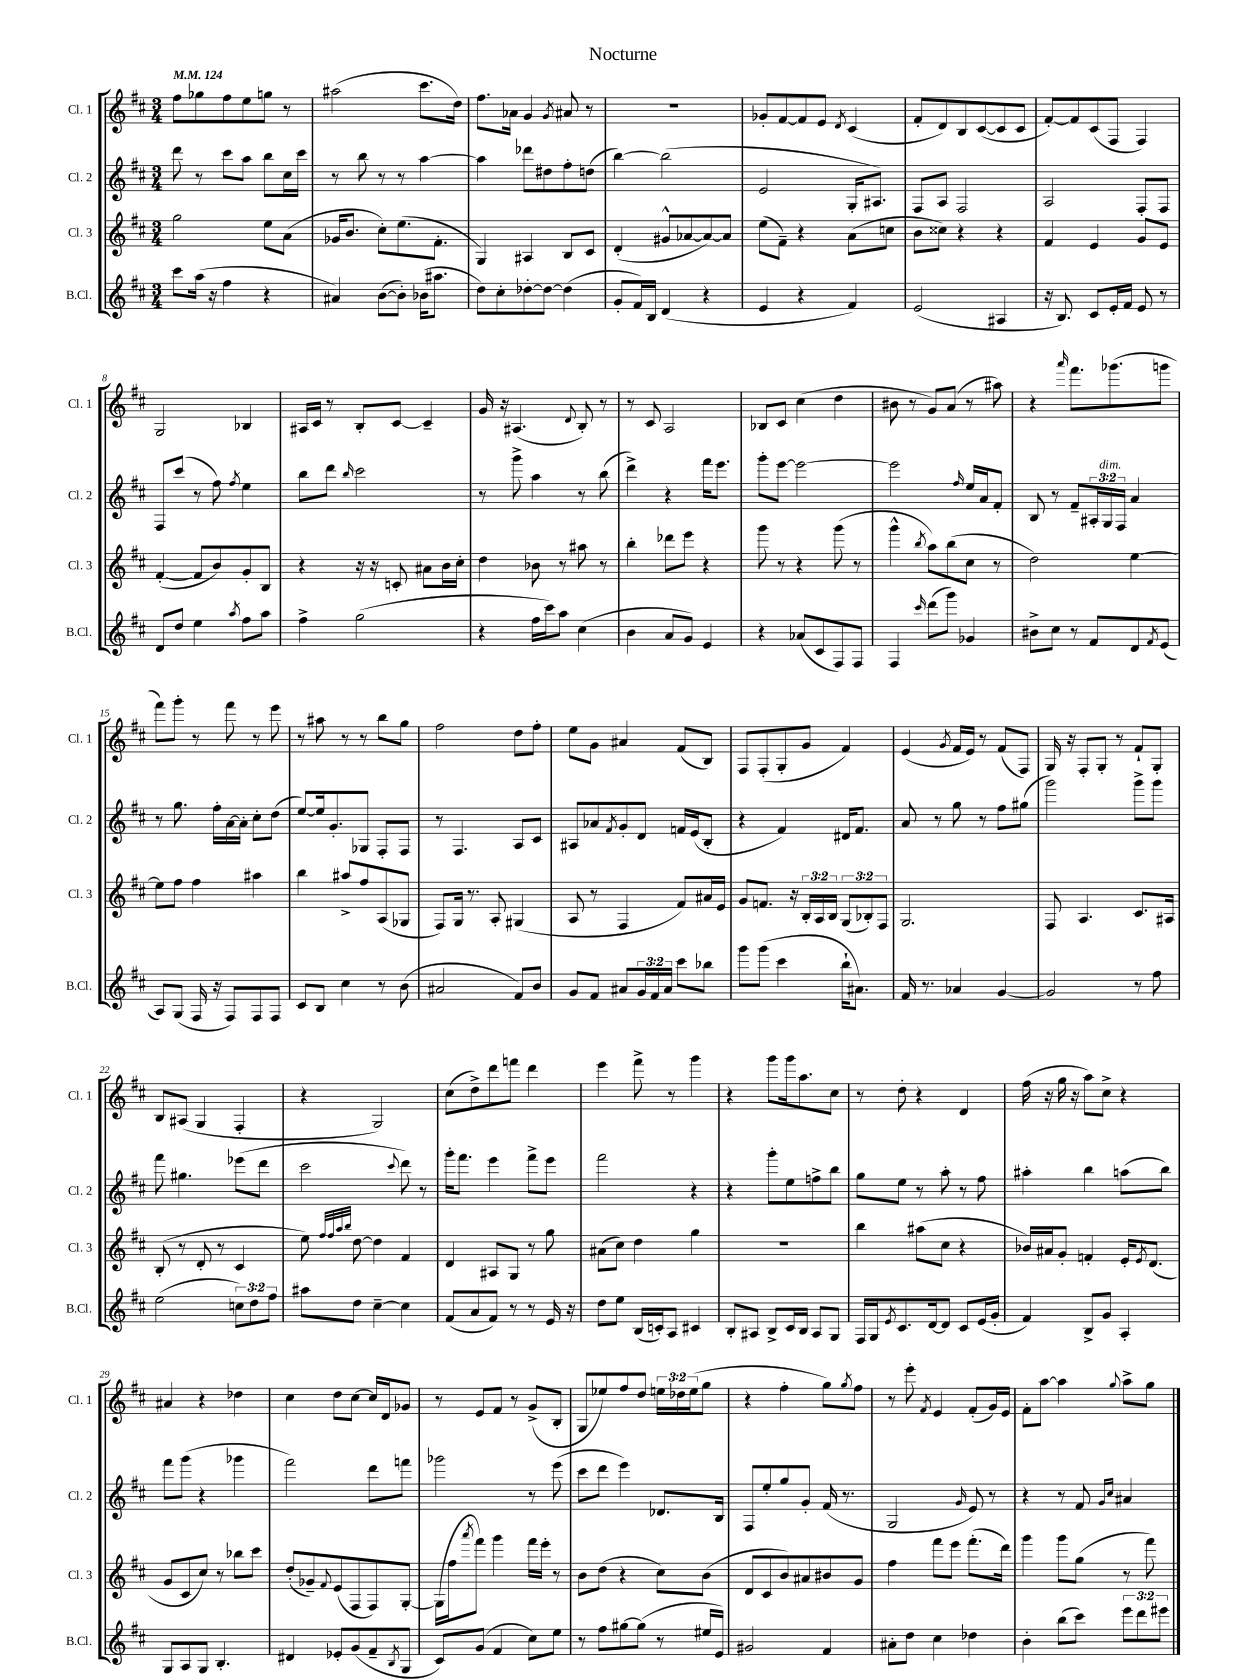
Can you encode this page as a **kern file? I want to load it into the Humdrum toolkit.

**kern	**kern	**kern	**kern
*part4	*part3	*part2	*part1
*staff4	*staff3	*staff2	*staff1
*I"B.Cl.	*I"Cl. 3	*I"Cl. 2	*I"Cl. 1
*I'B.Cl.	*I'Cl. 3	*I'Cl. 2	*I'Cl. 1
*clefG2	*clefG2	*clefG2	*clefG2
*k[f#c#]	*k[f#c#]	*k[f#c#]	*k[f#c#]
*M3/4	*M3/4	*M3/4	*M3/4
*MM124	*MM124	*MM124	*MM124
=1	=1	=1	=1
8ccc#\L	2gg\	8ddd\	8ff#\L
(16aa\Jk	.	8r	8gg-X\
16r	.	.	.
4ff#\	.	8ccc#\L	8ff#\
.	.	8aa\J	8ee\
4r	8ee\L	8bb\L	8ggn\J
.	(8a\J	16cc#\L	8r
.	.	16ccc#\JJ	.
=2	=2	=2	=2
4a#X/)	16g-X/KL	8r	(2aa#X\
.	8.b/J	.	.
.	.	8bb\	.
([8b\L	8cc#'\L)	8r	.
8b'\J])	(8.ee\	8r	.
(16b-X\KL	.	[4aa\	8.ccc#\L
8.aa#X\J	8.f#'\J	.	.
.	.	.	16dd\Jk)
=3	=3	=3	=3
8dd\L)	4G/)	4aa\]	8.ff#\L
8cc#'\	.	.	.
.	.	.	16a-X\Jk
[8dd-X'\	4A#X/	8ddd-X\L	4g/
8dd-\J_	.	8dd#X\	.
.	.	.	8qg/
(4dd-\]	8B/L	8ff#'\	8a#X/
.	8c#/J	(8ddn\J	8r
=4	=4	=4	=4
8g'/L	(4d'/	[4bb\)	2.r
16f#/L)	.	.	.
16B/JJ	.	.	.
(4d/	8g#X^^/L	(2bb\]	.
.	[8a-X/	.	.
4r	8a-/_)	.	.
.	8a-/J]	.	.
=5	=5	=5	=5
4e/	(8ee\L	2e/	8g-X'/L
.	8f#~\J)	.	[8f#/
4r	4r	.	8f#/]
.	.	.	8e/J
.	.	.	8qd/
4f#/)	(8a\L	16G'/KL	(4c#/
.	.	8.A#X/J)	.
.	8ccn\J	.	.
=6	=6	=6	=6
(2e/	8b\L	8F#/L	8f#'/L
.	8cc##X\J)	8A/J	8d/)
.	4r	2F#/	8B/
.	.	.	([8c#/
4A#X/	4r	.	8c#/]
.	.	.	8c#/J
=7	=7	=7	=7
16r	4f#/	2A/	[8f#'/L)
8.B/)	.	.	.
.	.	.	8f#/]
8c#/L	4e/	.	(8c#/
16e'/L	.	.	8F#/J
16f#/JJ	.	.	.
8e/	8g/L	8F#'/L	4F#/)
8r	8e/J	8F#/J	.
!!LO:LB:g=z
=8	=8	=8	=8
8d/L	([4f#'/	8F#/L	2G/
8dd/J	.	(8ccc#/J	.
4ee\	8f#/L]	8r	.
.	8b/)	8ff#\)	.
8qaa/	.	8qff#/	.
8ff#\L	8g'/	4ee\	4B-X/
8aa\J	8B/J	.	.
=9	=9	=9	=9
4ff#^\	4r	8bb\L	16A#X/LL
.	.	.	16c#/JJ
.	.	8ddd\J	8r
.	.	16qqbb/	.
(2gg\	16r	2ccc#\	8B'/L
.	16r	.	.
.	8cn'/	.	[8c#/J
.	8a#X\L	.	4c#~/]
.	16b\L	.	.
.	16cc#'\JJ	.	.
=10	=10	=10	=10
4r	4dd\	8r	16g/
.	.	.	16r
.	.	8ggg^\	(4.A#X/
16ff#\LL	8b-X\	4aa\	.
16ccc#\J)	.	.	.
8aa\J	8r	.	.
.	.	.	8qqd/
(4cc#\	8aa#X\	8r	8B'/)
.	8r	(8bb\	8r
=11	=11	=11	=11
4b\	4bb'\	4ddd^\)	8r
.	.	.	8c#/
8a/L	8ddd-X\L	4r	2A/
8g/J)	8eee\J	.	.
4e/	4r	16fff#\KL	.
.	.	8.eee\J	.
=12	=12	=12	=12
4r	8ggg\	8ggg'\L	8B-X/L
.	8r	[8eee\J	8c#/J
(8a-X/L	4r	2eee\_	(4cc#\
8c#/	.	.	.
8F#/)	(8ggg\	.	4dd\
8F#/J	8r	.	.
=13	=13	=13	=13
4F#/	4ggg^^\	2eee\]	8b#X\
.	.	.	8r
16qqccc#/	8qbb/	.	.
(8ddd\L	8aa\L)	.	8g/L)
8ggg\J)	(8bb\	.	(8a/J
.	.	16qqff#/	.
4g-X/	8cc#\J	16ee/LL	8r
.	.	16a/J	.
.	8r	8f#'/J	8aa#X\)
=14	=14	=14	=14
8b#X^\L	2dd\)	8B/	4r
8cc#\J	.	8r	.
.	.	.	16qqaaa/
8r	.	8f#~/L	8.fff#\L
8f#/L	.	24A#X'/L	.
!	!	!LO:TX:a:i:t=dim.	!
.	.	24G/	.
.	.	.	(8.ggg-X\
.	.	24F#/JJ	.
8d/	[4ee\	4a/	.
8qf#/	.	.	.
(8e/J	.	.	8gggn\J
!!LO:LB:g=z
=15	=15	=15	=15
8A/L)	8ee\L]	8r	8fff#\L)
(8G/J	8ff#\J	8.gg\	8ggg'\J
16F#/	4ff#\	.	8r
16r	.	16ff#'\LL	.
8F#/L)	.	[16a\	8fff#\
.	.	16a'\JJ]	.
8F#/	4aa#X\	8cc#'\L	8r
8F#/J	.	(8dd\J	8eee\
=16	=16	=16	=16
8c#/L	4bb\	[8ee/L)	8r
8B/J	.	16ee/k]	8aa#X\
.	.	8.g'/	.
4cc#\	8aa#X^/L	.	8r
.	8ff#/	8G-X/J	8r
8r	(8A/	8F#'/L	8bb\L
(8b\	8G-X/J	8F#/J	8gg\J
=17	=17	=17	=17
2a#X/	8F#/L)	8r	2ff#\
.	16G/Jk	4.F#/	.
.	8.r	.	.
.	8A'/	.	.
8f#/L)	(4G#X/	8A/L	8dd\L
8b/J	.	8c#/J	8ff#'\J
=18	=18	=18	=18
8g/L	8A/	8A#X/L	8ee\L
8f#/J	8r	8a-X/	8g\J
.	.	8qf#/	.
8a#X/L	4F#/	8g'/	4a#X/
24g/L	.	8d/J	.
24f#/	.	.	.
24a#/JJ	.	.	.
8ccc#\L	8f#/L)	16fn/LL	(8f#/L
.	.	(16e/J	.
8bb-X\J	16a#X/L	8B'/J	8B/J)
.	16e/JJ	.	.
=19	=19	=19	=19
8ggg\L	8g/L	4r	8F#/L
(8ggg\J	8.fn/J	.	(8F#'/
4ccc#\	.	4f#/)	8G'/
.	16r	.	.
.	24B'/LL	.	8g/J
.	24A/	.	.
.	24B/JJ	.	.
16bb`\KL	(12G/L	16d#X/KL	4f#/)
8.a#X\J)	.	8.f#/J	.
.	12B-X'/)	.	.
.	12F#/J	.	.
=20	=20	=20	=20
16f#/	2.G/	8a/	(4e/
8.r	.	.	.
.	.	8r	.
.	.	.	8qg/
4a-X/	.	8gg\	16f#/LL
.	.	.	16e/JJ)
.	.	8r	8r
[4g/	.	8ff#\L	(8f#/L
.	.	(8gg#X\J	8F#/J)
=21	=21	=21	=21
2g/]	8F#/	2ggg\)	16G/
.	.	.	16r
.	4.A/	.	8F#'/L
.	.	.	8G'/J
.	.	.	8r
8r	8.c#/L	8ggg^\L	8f#`/L
8ff#\	.	8ggg\J	8G'/J
.	16A#X/Jk	.	.
!!LO:LB:g=z
=22	=22	=22	=22
(2ee\	(8B'/	8fff#\	8B/L
.	8r	4.gg#X\	(8A#X/J
.	8d'/	.	4G/
.	8r	.	.
12ccn\L)	4c#/	(8eee-X\L	4F#'/
12dd\	.	.	.
.	.	8ddd\J	.
12ff#\J	.	.	.
=23	=23	=23	=23
8aa#X\L	8ee\)	2ccc#\	4r
.	32qqff#/LLL	.	.
.	32qqff#/	.	.
.	32qqaa/	.	.
.	32qqbb/JJJ	.	.
8dd\J	[8dd\	.	.
[4cc#~\	4dd\]	.	2G/)
.	.	8qqccc#/	.
4cc#\]	4f#/	8ddd\)	.
.	.	8r	.
=24	=24	=24	=24
(8f#/L	4d/	16ggg'\KL	(8cc#\L
.	.	8.fff#\J	.
8a/	.	.	8dd^\)
8f#/J)	8A#X/L	4eee\	8ddd\
8r	8G/J	.	8fffn\J
8r	8r	8fff#^\L	4ddd\
16e/	8gg\	8eee\J	.
16r	.	.	.
=25	=25	=25	=25
8dd\L	(8a#X\L	2fff#\	4eee\
8ee\J	8cc#\J)	.	.
(16B/LL	4dd\	.	8fff#^\
16cn'/J)	.	.	.
8A/J	.	.	8r
4c#X/	4gg\	4r	4ggg\
=26	=26	=26	=26
8B'/L	2.r	4r	4r
8A#X/J	.	.	.
8B^/L	.	8ggg'\L	8ggg\L
16c#/L	.	8ee\	16ggg\k
16B/JJ	.	.	8.aa\
8A#/L	.	8ffn^\	.
8G/J	.	8bb\J	8cc#\J
=27	=27	=27	=27
16F#/LL	4bb\	8gg\L	8r
16G/J	.	.	.
8qe/	.	.	.
8.c#/	.	8ee\J	8dd'\
.	(8aa#X\L	8r	4r
[16d/k	.	.	.
8d/J]	8cc#\J	8aa'\	.
8c#/L	4r	8r	4d/
(16e/L	.	8ff#\	.
16g'/JJ	.	.	.
=28	=28	=28	=28
4f#/)	16b-X/LL)	4aa#X'\	(16ff#\
.	16a#X/J	.	16r
.	8g'/J	.	16gg\
.	.	.	16r
8B^/L	4fn'/	4bb\	8aa\L)
8g/J	.	.	8cc#^\J
4A'/	16e'/KL	(8aan\L	4r
.	8qe/	.	.
.	(8.d/J	.	.
.	.	8bb\J)	.
!!LO:LB:g=z
=29	=29	=29	=29
8G/L	8g/L	8fff#\L	4a#X/
8A/	8c#/	(8ggg\J	.
8G/J	8cc#/J)	4r	4r
4.B'/	8r	.	.
.	8bb-X\L	4ggg-X\	4dd-X\
.	8ccc#\J	.	.
=30	=30	=30	=30
4d#X/	(8dd'/L	2fff#\)	4cc#\
.	8g-X~/)	.	.
.	8qqf#/	.	.
8e-X'/L	(8e/	.	8dd\L
(8g/	8F#/	.	[8cc#\J
8f#~/	8F#/)	8ddd\L	16cc#/LL]
.	.	.	16d/J
8qB/	.	.	.
8G/J	[8G'/J	8fffn\J	8g-X/J
=31	=31	=31	=31
8c#/L)	(16G\LL]	2ggg-X\	8r
.	16ff#\J	.	.
.	8qaaa/	.	.
(8g/J	8fff#\J)	.	8e/L
4f#/	4ggg\	.	8f#/J
.	.	.	8r
8cc#\L)	16fff#\LL	8r	(8g^/L
.	16eee'\JJ	.	.
8ee\J	8r	(8eee\	8B'/J
=32	=32	=32	=32
8r	8b\L	8ccc#\L	8G/L
8ff#\L	(8dd\J	8ddd\J	8ee-X/)
[8gg#X\	4r	4eee\)	8ff#/
(8gg#\J]	.	.	8dd/J
8r	8cc#\L)	8.d-X/L	24een\LL
.	.	.	24dd-X\
.	.	.	(24ee\J
16ee#X/LL	(8b\J	.	8gg\J
16e/JJ)	.	16B/Jk	.
=33	=33	=33	=33
2g#X/	8d/L	8F#/L	4r
.	8c#/	8ee'/	.
.	8b/)	8gg/	4ff#'\
.	8a#X/	8g'/J	.
4f#/	8b#X/	(16f#/	8gg\L)
.	.	8.r	.
.	.	.	8qgg/
.	8g/J	.	8ff#\J
=34	=34	=34	=34
8a#X'\L	4ff#\	2G/	8r
8dd\J	.	.	8eee'\
.	.	.	8qf#/
4cc#\	8fff#\L	.	4e/
.	8eee\J	.	.
.	.	16qqg/	.
4dd-X\	(8.fff#'\L	8e/)	(8f#'/L
.	.	8r	16g/L)
.	16ddd\Jk)	.	16e/JJ
=35	=35	=35	=35
4b'\	4ggg\	4r	8f#'\L
.	.	.	[8aa\J
(8bb\L	8ggg\L	8r	4aa\]
8ccc#\J)	(8gg\J	8f#/	.
.	.	16qqg/LL	.
.	.	16qqcc#/JJ	8qqgg/
12eee\L	8r	4a#X/	8aa^\L
12ddd\	.	.	.
.	8fff#\)	.	8gg\J
12eee#X\J	.	.	.
==	==	==	==
*-	*-	*-	*-
